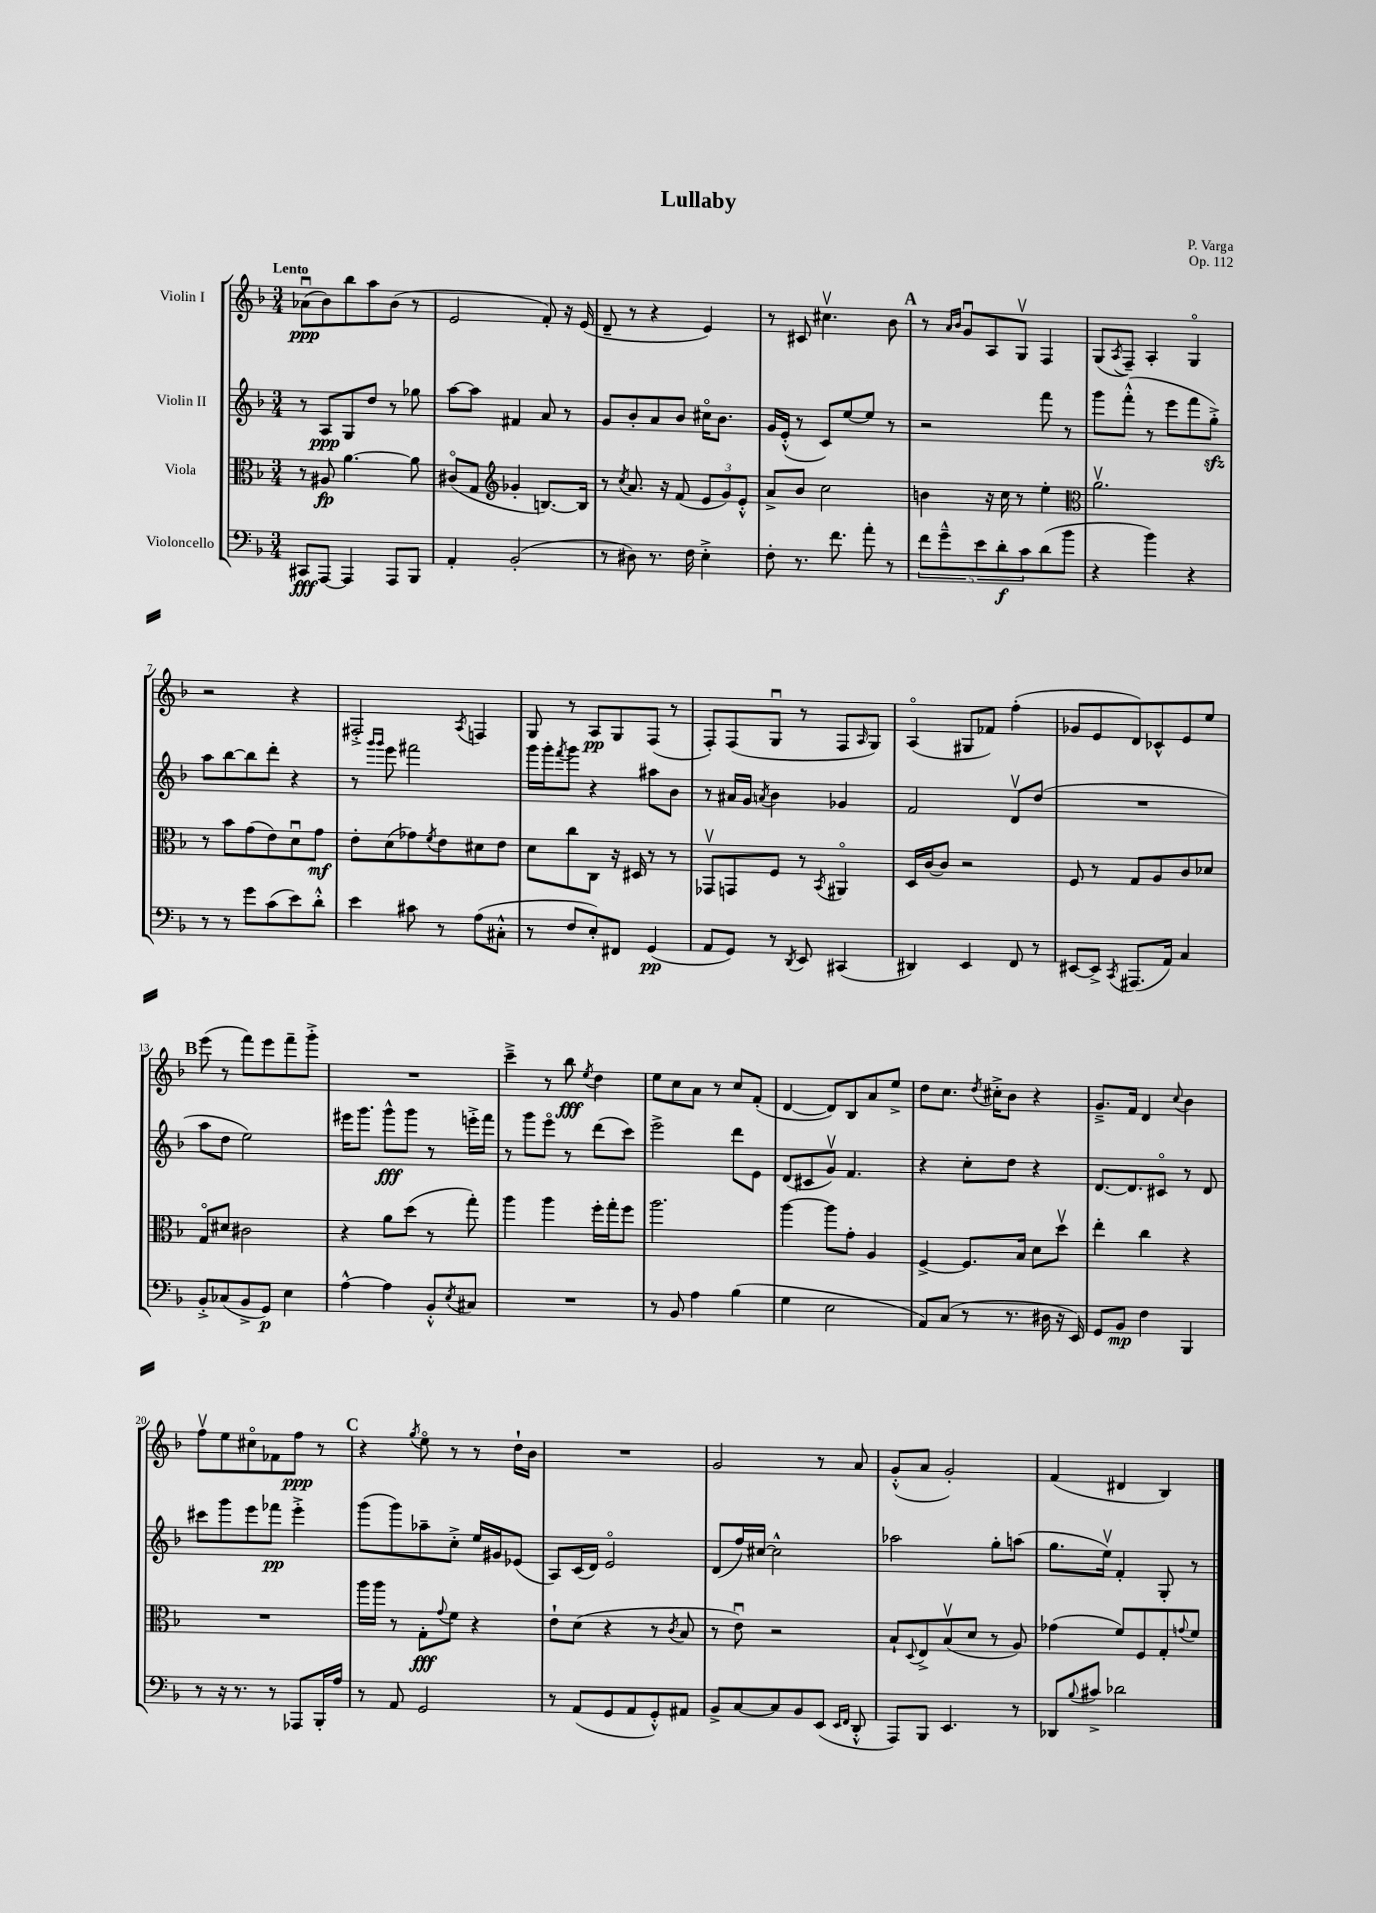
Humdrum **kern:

**kern	**kern	**kern	**kern
*staff4	*staff3	*staff2	*staff1
*clefF4	*clefC3	*clefG2	*clefG2
*k[b-]	*k[b-]	*k[b-]	*k[b-]
*M3/4	*M3/4	*M3/4	*M3/4
8CC#	8r	8r	(8a-u
[8AAA	8A#	8A	8b-)
4AAA]	[4.a	8G	8bb-
.	.	8dd	8aa
8AAA	.	8r	(8b-
8BBB-	8a]	8gg-	8r
=	=	=	=
4AA'	(8c#o	[8aa	2e
.	8G	8aa]	.
*	*clefG2	*	*
(2BB-'	4g-'	4f#	.
.	[8.B)	8a	8f')
.	.	8r	16r
.	16B]	.	(16e
=	=	=	=
8r	8r	8g	8d~
.	8qcc	.	.
8D#)	8.a	8b-'	8r
8.r	.	8a	4r
.	16r	.	.
.	(8f	8b-	.
16F	.	.	.
4E'^	12e	16cc#o	4e)
.	.	8.b-	.
.	12g)	.	.
.	12e'^^	.	.
=	=	=	=
8F'	8a^	16g	8r
.	.	(16e'^^	.
8.r	8b-	8r	8c#
.	2cc	8c)	4.cc#v
8.f	.	.	.
.	.	[8ee	.
8a'	.	8ee]	.
8r	.	8r	8b-
=	=	=	=
10f	4b	2r	8r
10g~^^	.	.	.
.	.	.	16qqa
.	.	.	16qqb-
.	.	.	8gu
10e	.	.	.
.	16r	.	8A
10d'	.	.	.
.	16cc	.	.
.	8r	.	8Gv
10c	.	.	.
(8d	4ee'	8fff	4F
8b-	.	8r	.
=	=	=	=
*	*clefC3	*	*
4r	2.av	8ggg	(8G
.	.	.	8qA
.	.	(8fff'^^	8F~)
4b-)	.	8r	4A'
.	.	8eee	.
4r	.	8fff	4Go
.	.	8gg'^)	.
=	=	=	=
8r	8r	8aa	2r
8r	8b-	[8bb-	.
8g	(8g	8bb-]	.
(8c	8e)	8ddd'	.
8e)	8du	4r	4r
8d'^^	8g	.	.
=	=	=	=
4e	8e'	8r	2F#'^
.	.	16qqggg	.
.	.	16qqggg	.
.	(8d	8eee	.
8c#	8g-)	2fff#	.
.	8qf	.	.
8r	8e	.	.
.	.	.	8qA
(8A	8d#	.	4F
8C#'^^	8e	.	.
=	=	=	=
8r	8d	16ggg	8G
.	.	16ggg'	.
.	.	8qfff	.
8F	8cc	8ggg	8r
8E')	8C	4r	8A
8FF#	16r	.	8G
.	16D#	.	.
(4GG	8r	8aa#	(8F
.	8r	8b-	8r
=	=	=	=
8AA	8GG-v	8r	8F')
8GG)	8GG	16a#	(8F
.	.	16g	.
.	.	8qa	.
8r	8F	4b-	8Gu
8qDD	.	.	.
8EE	8r	.	8r
.	8qBB-	.	.
(4CC#	4AA#o	4g-	8F
.	.	.	16qqA
.	.	.	8G)
=	=	=	=
4DD#)	16D	2f	(4Ao
.	[16c	.	.
.	8c]	.	.
4EE	2r	.	8G#
.	.	.	8f-)
8FF	.	8dv	(4ff'
8r	.	(8dd	.
=	=	=	=
[8EE#	8F	2.r	8g-
8EE#^]	8r	.	8e
8qCC	.	.	.
(8.AAA#	8G	.	8d)
.	8A	.	8c-^^
16AA)	.	.	.
4C	8c	.	8e
.	8d-	.	8ee
=	=	=	=
8BB-'^	8Go	8aa	(8eee
(8C-	8d#	8dd	8r
8BB-^	2c#	2ee)	8fff)
8GG)	.	.	8eee
4E	.	.	8fff~
.	.	.	8ggg'^
=	=	=	=
[4A^^	4r	16eee#	2.r
.	.	8.ggg	.
4A]	8a	8ggg^^	.
.	(8dd	8ggg	.
8BB-'^^	8r	8r	.
8qE	.	.	.
8C#	8gg')	16eee'^	.
.	.	16fff	.
=	=	=	=
2.r	4aa	8r	4ccc~^
.	.	8ggg	.
.	4aa	8eeeo	8r
.	.	8r	8bb-
.	.	.	8qee
.	16ff'	(8ddd	4dd
.	16gg'	.	.
.	8ff	8ccc)	.
=	=	=	=
8r	2.aa	2eee^	8ee
8BB-	.	.	8cc
4A	.	.	8a
.	.	.	8r
(4B-	.	8ddd	8cc
.	.	8e	(8f'
=	=	=	=
4G	[4aa	(8d	[4d
.	.	8c#	.
2E	8aa]	8gv)	8d])
.	8g'	4.f	8B-
.	4A	.	8a
.	.	.	8ee^
=	=	=	=
8AA)	[4F^	4r	8dd
(8C	.	.	8.cc
8r	8.F]	8cc'	.
.	.	.	8qdd
.	.	.	16cc#'^
8.r	.	8dd	8b-
.	16B-	.	.
.	8d	4r	4r
16D#	.	.	.
16r	8ddv	.	.
16EE)	.	.	.
=	=	=	=
8GG	4ee'	[8.d	8.g~^
8BB-	.	.	.
.	.	8.d]	16f
4F	4cc	.	4d
.	.	8c#o	.
.	.	.	8qqcc
4BBB-	4r	8r	4b-
.	.	8d	.
=	=	=	=
8r	2.r	8ccc#	8ffv
16r	.	8ggg	8ee
8.r	.	.	.
.	.	8eee	8cc#o
8r	.	8fff-	8f-
8AAA-	.	4eee'^	8ff
16BBB-'	.	.	8r
16A	.	.	.
=	=	=	=
8r	16aa	(8ggg	4r
.	16aa	.	.
8AA	8r	8ggg)	.
.	.	.	8qgg
2GG	8G'	8aa-~	8eeo
.	8qqg	.	.
.	8f	8cc'^	8r
.	4r	16ee	8r
.	.	16g#	.
.	.	(8e-	16dd`
.	.	.	16b-
=	=	=	=
8r	8e`	8A)	2.r
(8AA	(8d	(16c	.
.	.	16d)	.
8GG	4r	2eo	.
8AA	.	.	.
8GG'^^)	8r	.	.
.	8qc	.	.
8AA#	8B-	.	.
=	=	=	=
8BB-^	8r	(8d	2g
[8C	8eu)	16ff)	.
.	.	[16cc#	.
8C]	2r	2cc#^^]	.
8BB-	.	.	.
(8EE	.	.	8r
16qqEE	.	.	.
16qqFF	.	.	.
8DD'^^	.	.	8a
=	=	=	=
8AAA)	8B-`	2aa-	(8g'^^
.	8qqD	.	.
8BBB-	8E^	.	8a
4.EE	(8B-v	.	2g')
.	8d	.	.
.	8r	8gg'	.
8r	8A)	(8aa	.
=	=	=	=
8DD-	(4g-	8.gg	(4f
8qqB-	.	.	.
8c#^	.	.	.
.	.	16eev)	.
2d-	8f)	4f'	4d#
.	8F	.	.
.	8G'	8G'	4B-)
.	8qqg	.	.
.	8f	8r	.
==	==	==	==
*-	*-	*-	*-
